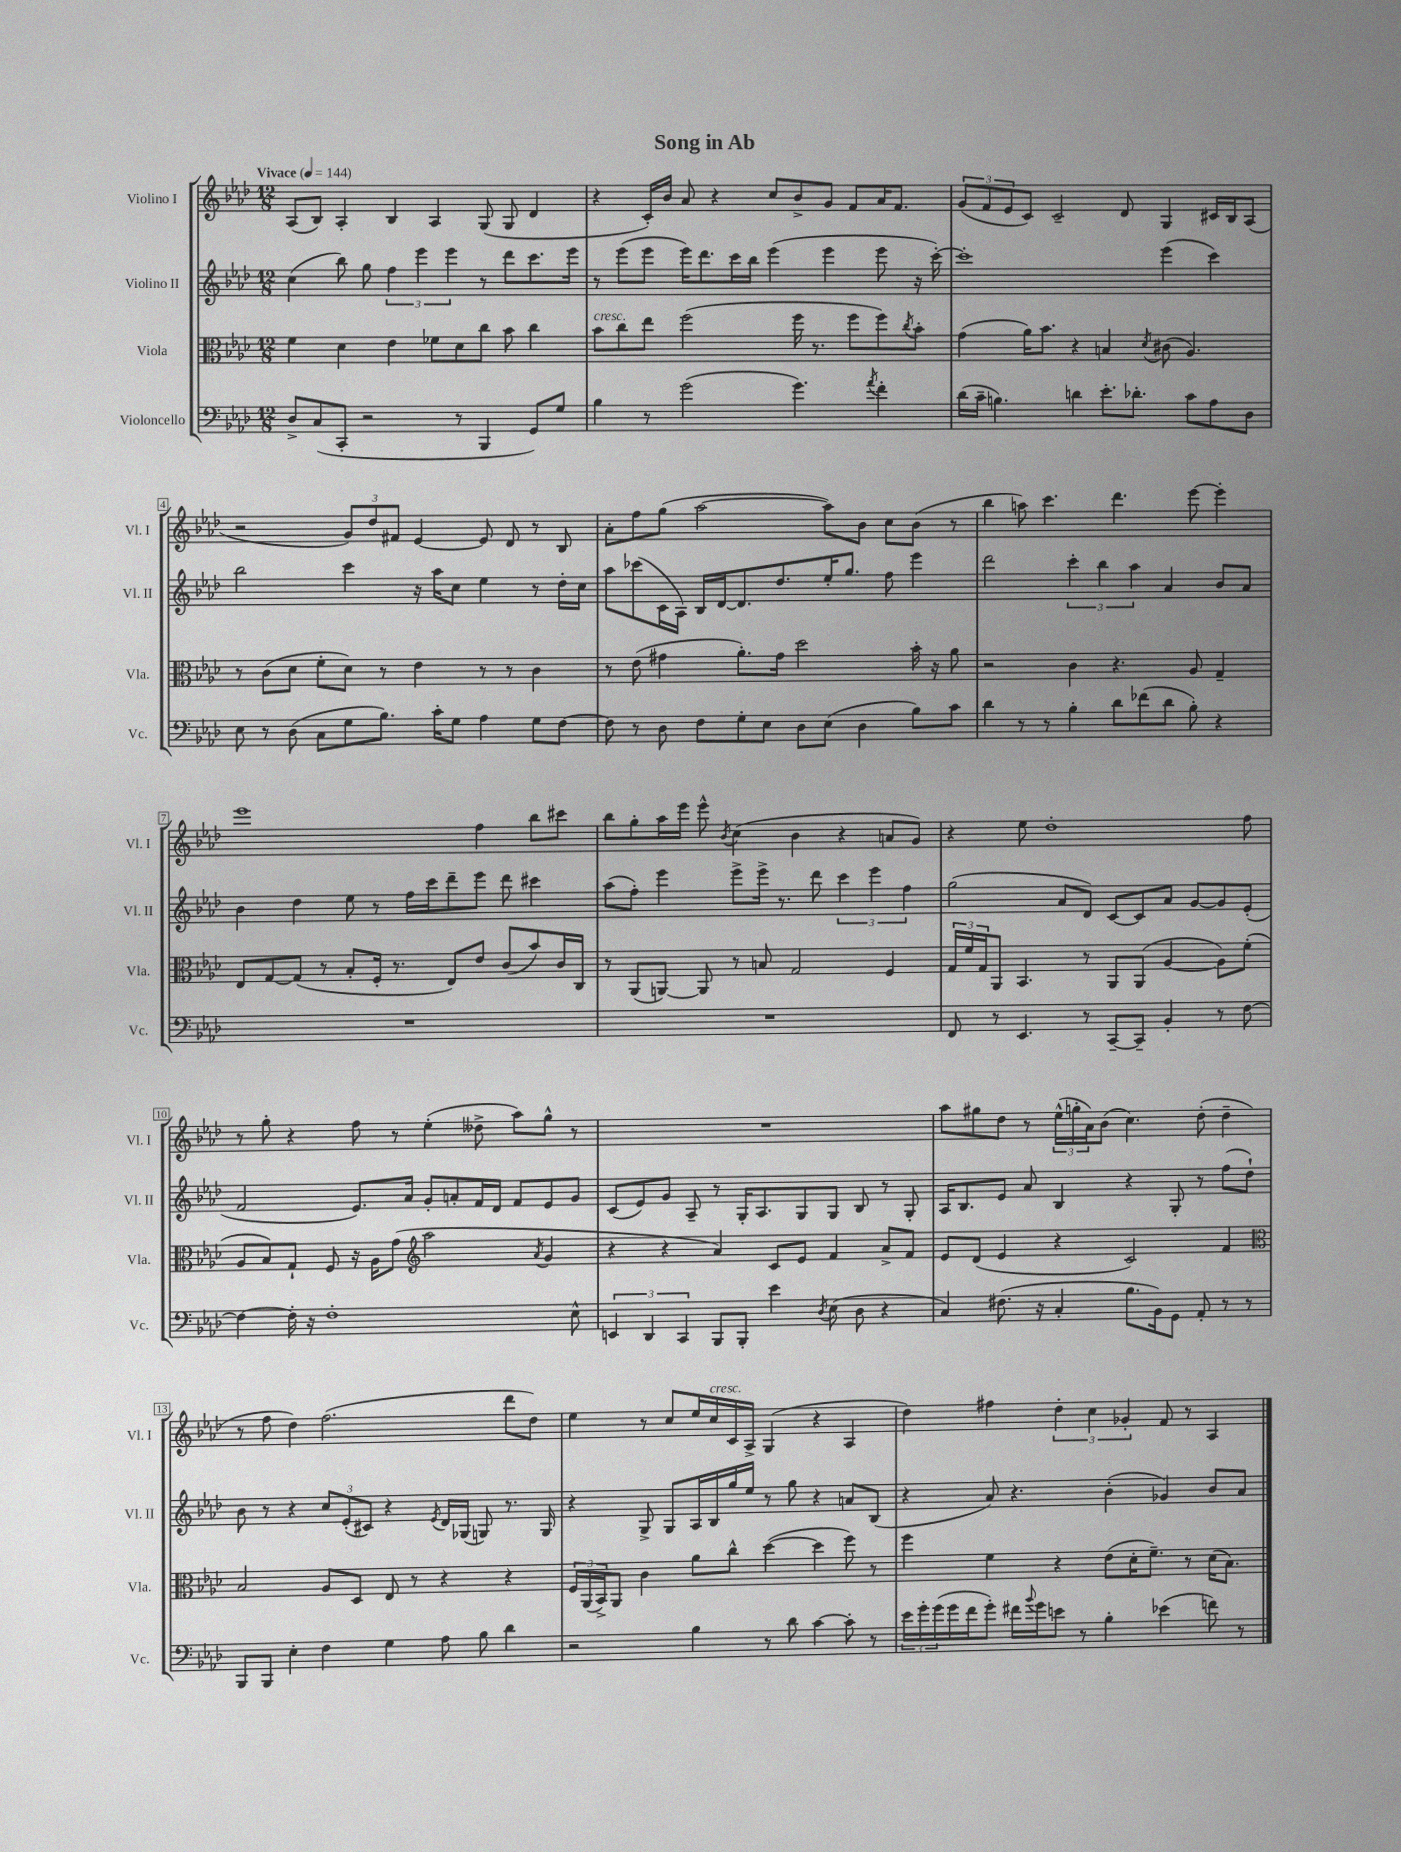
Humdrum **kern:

**kern	**kern	**kern	**kern
*staff4	*staff3	*staff2	*staff1
*clefF4	*clefC3	*clefG2	*clefG2
*k[b-e-a-d-]	*k[b-e-a-d-]	*k[b-e-a-d-]	*k[b-e-a-d-]
*M12/8	*M12/8	*M12/8	*M12/8
*MM144	*MM144	*MM144	*MM144
8D-^	4f	(4cc	(8A-
(8C	.	.	8B-)
8CC'	4d-	8bb-)	4A-'
2r	.	8gg	.
.	4e-	6ff	4B-
.	.	6eee-	.
.	8f-	.	4A-
.	.	6eee-	.
8r	8d-	.	.
4BBB-	8cc	8r	(8G
.	8b-	8ddd-	8G
8GG)	4cc	8.ccc	4d-
8G	.	.	.
.	.	16eee-	.
=	=	=	=
4B-	8b-	8r	4r
.	8cc	(8eee-	.
8r	8ee-	8eee-	16c')
.	.	.	16b-
(2g	(2ff	16eee-)	8a-
.	.	8.ddd-	.
.	.	.	4r
.	.	16ccc	.
.	.	16bb-	.
.	.	(4eee-	8cc
4.g)	16ff	.	8b-^
.	8.r	.	.
.	.	4eee-	8g
.	8ff	.	8f
8qa-	.	.	.
4f'	8ff)	8eee-	16a-
.	.	.	8.f
.	8qcc	.	.
.	8b-'	16r	.
.	.	[16ccc')	.
=	=	=	=
(16d-	(4g	1ccc']	(12g
16c~	.	.	.
.	.	.	12f
4.B)	.	.	.
.	.	.	12e-
.	16a-)	.	8c)
.	8.b-	.	.
.	.	.	2c~
4d	4r	.	.
8.e-'	4B	.	.
.	.	.	8d-
8.d-'	.	.	.
.	8qd-	.	.
.	(8c#	(4eee-	4G
8c	4.A-)	.	.
8A-	.	4ccc)	16c#
.	.	.	16B-
8D-	.	.	(8A-
=	=	=	=
8E-	8r	2bb-	2r
8r	(8c	.	.
(8D-	8d-	.	.
8C	8f'	.	.
8G	8d-)	4ccc	12g)
.	.	.	12dd-
8.B-)	8r	.	.
.	.	.	12f#
.	4e-	16r	[4e-
16c'	.	16aa-	.
8G	.	8cc	.
4A-	8r	4ee-	8e-]
.	8r	.	8d-
8G	4c	8r	8r
[8F	.	16dd-'	8B-
.	.	16cc	.
=	=	=	=
8F]	8r	8aa-	8a-'
8r	(8e-	(8ccc-	8ff
8D-	4g#	16c	(8gg
.	.	16A-)	.
8F	.	16B-	[2aa-
.	.	[16d-	.
8G'	8.a-')	8.d-]	.
8E-	.	.	.
.	16g#	8.dd-	.
8D-	2dd-	.	.
(8E-	.	16ee-'	8aa-])
.	.	8.gg	.
4D-	.	.	8b-
.	.	8ff	8cc
8B-)	16b-'	4eee-	(8b-
.	16r	.	.
8c	8a-	.	8r
=	=	=	=
4d-	2r	2ddd-	4bb-
8r	.	.	8aa)
8r	.	.	4.ccc
4B-'	4c	6ccc'	.
.	.	6bb-	.
8d-	4.r	.	4.ddd-
.	.	6aa-	.
(8f-	.	.	.
8d-	.	4a-	.
8B-')	8A-	.	[8eee-
4r	4G~	8b-	4eee-']
.	.	8a-	.
=	=	=	=
1.r	8E-	4b-	1eee-
.	[8G	.	.
.	(8G]	4dd-	.
.	8r	.	.
.	8B-'	8ee-	.
.	16F'	8r	.
.	8.r	.	.
.	.	16ff	.
.	.	16ccc	.
.	8E-)	8ddd-~	.
.	8e-	8eee-	4ff
.	(8c	8ddd-	.
.	8b-)	4ccc#	8bb-
.	16c	.	8ccc#
.	16C	.	.
=	=	=	=
1.r	8r	(8aa-	8bb-
.	(8AA-	8ff')	8gg'
.	[8AA)	4eee-	16aa-
.	.	.	16eee-
.	8AA]	.	8eee-^^
.	.	.	8qb-
.	8r	8eee-^	(4cc
.	8B	16eee-^	.
.	.	8.r	.
.	2G	.	4b-
.	.	8ddd-	.
.	.	6ccc	4r
.	.	6eee-	.
.	4F	.	8a
.	.	6ff	.
.	.	.	8g)
=	=	=	=
8FF	24G	(2gg	4r
.	24f	.	.
.	24G	.	.
8r	8AA-	.	.
4.EE-	4.BB-	.	8ee-
.	.	.	1dd-'
.	.	8a-	.
8r	8r	8d-)	.
[8CC~	8AA-	[8c	.
8CC~]	(8AA-	8c]	.
4BB-'	[4A-	8a-	.
.	.	[8g	.
8r	8A-])	8g]	.
[8F	(8f'	(8e-'	8ff
=	=	=	=
4F_	8A-	2f	8r
.	8B-)	.	8gg'
16F']	8G`	.	4r
16r	.	.	.
1F'	8F	.	.
.	16r	8.e-)	8ff
.	16A-	.	.
.	(8g	.	8r
.	.	16a-	.
*	*clefG2	*	*
.	2aa-	8g'	(4ee-'
.	.	8a'	.
.	.	16f	8dd--^
.	.	16d-	.
.	.	8f	8aa-)
.	8qa-	.	.
.	4g	8e-	8gg^^
8E-^^	.	8g	8r
=	=	=	=
6EE	4r	(8c	1.r
.	.	8e-)	.
6DD-	.	.	.
.	4r	8g	.
6CC	.	.	.
.	.	8A-~	.
8BBB-	4a-)	8r	.
8BBB-'	.	16G'	.
.	.	8.A-	.
4e-	8c	.	.
.	8e-	8G	.
8qD-	.	.	.
(8E-	4f	8G	.
8D-	.	8B-	.
4r	8a-^	8r	.
.	8f	8G'	.
=	=	=	=
4C)	8e-	16A-	8aa-
.	.	8.B-	.
.	(8d-	.	8gg#
(8.F#	4e-	8e-	8dd-
.	.	8a-	8r
16r	.	.	.
4C'	4r	4B-	(24ee-^^
.	.	.	24gg'
.	.	.	24a-)
.	.	.	(8b-
8.B-	2c)	4r	4.cc)
16BB-)	.	.	.
8GG	.	8G'	.
8AA-'	.	8r	(8dd-'
8r	4f	(8ff	4dd-~
8r	.	8dd-`)	.
=	=	=	=
*	*clefC3	*	*
8BBB-	2B-	8b-	8r
8BBB-	.	8r	8ff
4E-'	.	4r	4dd-)
4F	8A-	12cc	(2.ff
.	.	(12e-'	.
.	8D-	.	.
.	.	12c#)	.
4G	8E-	4r	.
.	8r	.	.
.	.	8qe-	.
8A-	4r	16d-	.
.	.	(16G-	.
8B-	.	8G)	.
4d-	4r	8.r	8ddd-
.	.	.	8dd-)
.	.	16G	.
=	=	=	=
2r	24F	4r	4ee-
.	(24AA-	.	.
.	24BB-^)	.	.
.	8AA-	.	.
.	4c	8G^	8r
.	.	8G	8cc
4B-	8a-	16A-	16ee-
.	.	16B-	16cc
.	8cc^^	16gg	16c
.	.	16ee-	16A-^
8r	([4dd-	8r	(4G
8d-	.	8gg	.
[4c	4dd-]	4r	4r
8c']	8ff)	8a	4A-
8r	8r	(8B-	.
=	=	=	=
24e-	4ff	4r	4dd-)
24g'	.	.	.
(24g	.	.	.
16g	.	.	.
16f	.	.	.
8g')	4f	8a-)	4ff#
16f#	.	4.r	.
8qqb-	.	.	.
16g	.	.	.
8e	4r	.	6dd-'
8r	.	.	.
.	.	.	6cc
4B-'	(8e-	(4b-'	.
.	.	.	6g-'
.	16d-'	.	.
.	8.f~)	.	.
(4e-	.	4g-)	8f
.	8r	.	8r
8f)	(16d-	8b-	4A-
.	8.B-)	.	.
8r	.	8a-	.
==	==	==	==
*-	*-	*-	*-
